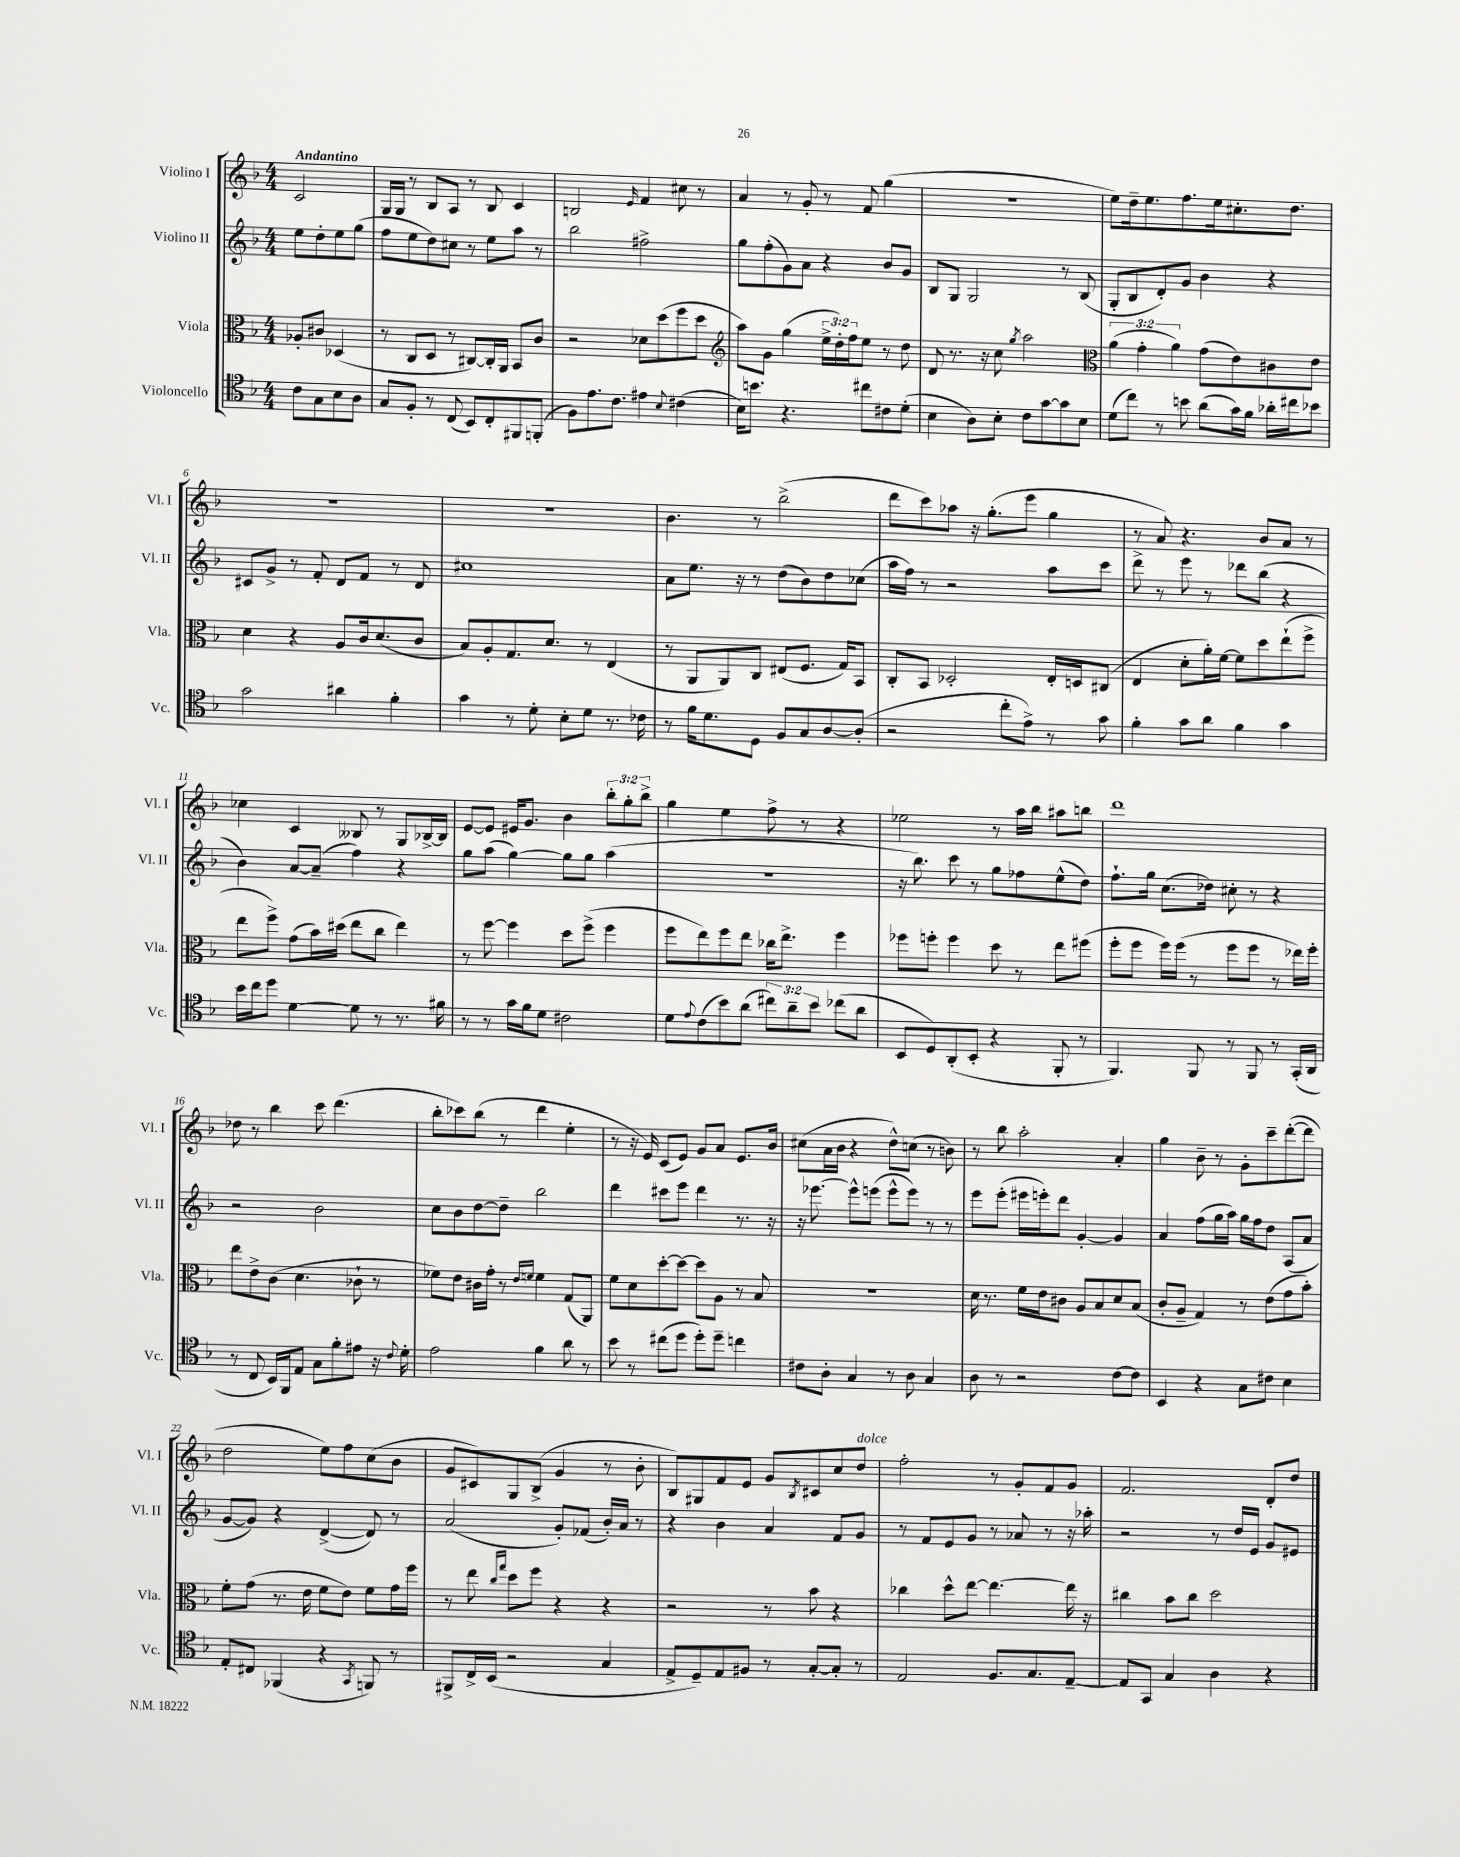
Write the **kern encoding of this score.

**kern	**kern	**kern	**kern
*staff4	*staff3	*staff2	*staff1
*clefC4	*clefC3	*clefG2	*clefG2
*k[b-]	*k[b-]	*k[b-]	*k[b-]
*M4/4	*M4/4	*M4/4	*M4/4
8c	8A-'	8ee	2c
8G	8c#	8dd'	.
8B-	(4D-	8ee	.
8A	.	(8gg	.
=	=	=	=
8G	8r	8ff	16G
.	.	.	16G
8F'	8C	8ee	8r
8r	8D	8dd)	8B-
(8C	8r	8cc#	8A
8BB-)	[8C#)	8r	8r
8C'	16C#']	8ee	8B-
.	16AA	.	.
8FF#	8BB-	8aa	4c
(8FF'	8c	8r	.
=	=	=	=
8F)	2r	2bb-	2B
8.e	.	.	.
8.c	.	.	.
.	.	.	16qqe
4e#	8d-	2ff#^	4f
.	(8dd	.	.
8qqB-	.	.	.
(4c#	8ff	.	8cc#
.	8dd	.	8r
=	=	=	=
*	*clefG2	*	*
16B-)	8aa)	8gg	4a
8.b	.	.	.
.	8g	(8ff'	.
4.r	(4gg	8g)	8r
.	.	8a	8g'
.	24ee^	4r	8r
.	24dd')	.	.
.	24ff	.	.
8cc#	8ee	.	8f
8c#	8r	8b-	(4gg
(8d'	8dd	8g	.
=	=	=	=
4B-	8d	8B-	1r
.	8.r	8G	.
8A)	.	2G	.
.	16r	.	.
8B-'	8cc	.	.
.	8qgg	.	.
8c	2aa	.	.
[8g	.	.	.
8g]	.	8r	.
8B-	.	(8B-	.
=	=	=	=
*	*clefC3	*	*
(8d	(6a	8G'	8ee)
8cc)	.	8B-	16dd~
.	6g'	.	.
.	.	.	8.ee
8r	.	8d')	.
.	6a)	.	.
8b	.	8g	8.ff
(8a	(8g	4b-	.
.	.	.	16ee
16g)	8e)	.	8.cc#'
16f	.	.	.
16a-'	8c#	4r	.
16cc#	.	.	8.dd
8b-	8e	.	.
=	=	=	=
2g	4d	8c#	1r
.	.	8g^	.
.	4r	8r	.
.	.	8f'	.
4a#	8A	8d	.
.	16c	8f	.
.	(8.d	.	.
4f'	.	8r	.
.	8c	8d	.
=	=	=	=
4g	8B-)	1cc#	1r
.	8A'	.	.
8r	8.G	.	.
8d'	.	.	.
.	8.d	.	.
8B-'	.	.	.
8d	8r	.	.
8.r	(4E	.	.
16c-	.	.	.
=	=	=	=
8r	8r	8a	4.b-
16f	8AA	8.ee	.
8.d	.	.	.
.	8AA)	.	.
.	.	16r	.
8D	8C	8r	8r
8F	(8E#	(8dd	(2bb-^
8G	8.F	8b-)	.
[8A	.	8dd	.
.	16G)	.	.
(8A']	8BB-	(8cc-	.
=	=	=	=
2r	8C'	16aa	8ddd
.	.	16ff)	.
.	8BB-	8r	8ccc)
.	2D-'	2r	8aa-
.	.	.	16r
.	.	.	(8.gg'
8cc'	.	.	.
8e^)	.	.	8eee
8r	16E'	8aa	4gg
.	16D	.	.
8g	(8C#	8ccc	.
=	=	=	=
4f'	4E	8ddd^	8r
.	.	8r	8a)
8g	8d'	8eee	4.r
8a	16a')	8r	.
.	[16f	.	.
4f	8f]	8ddd-	.
.	8dd	(8bb-	8b-
4g	(8ee`	4r	8a
.	8ff^	.	8r
=	=	=	=
16b-	8ee	4b-)	4cc-
16cc	.	.	.
8dd	8ff^)	.	.
[4d	(8g	[8a	4c
.	16b-)	(8a~]	.
.	(16dd#	.	.
8d]	8ee	4ff)	8B--
8r	8cc	.	8r
8.r	4ee)	4r	8G
.	.	.	[16B-^
16f#	.	.	16B-]
=	=	=	=
8r	8r	8gg	[8e
8r	[8ff	(8aa	8e]
16g	4ff]	[4gg)	16e#
16f	.	.	8.g
8d	.	.	.
2c#	8dd	8gg]	4b-
.	(8ff^	8gg	.
.	4ff	(4aa	12bb-'
.	.	.	12gg'
.	.	.	12bb-^
=	=	=	=
8d	8ff	1r	4gg
8qqe	.	.	.
(8c	8ee)	.	.
8b-)	8ff	.	4ee
(8a	8ee	.	.
12cc#)	16cc-	.	8ff^
.	8.ee^	.	.
12a~	.	.	.
.	.	.	8r
12b-	.	.	.
(8cc-	4ff	.	4r
8a	.	.	.
=	=	=	=
8BB-	8ff-	16r	2ee-
.	.	8.bb-)	.
8D)	8ff'	.	.
(8AA'	4ff	8ccc	.
8BB-'	.	8r	.
4r	8dd	8gg	8r
.	8r	8ff-	16aa
.	.	.	16bb-
8FF'	8ee	(8ee^^	8aa#
8r	(8ff#	8dd)	8bb
=	=	=	=
4.FF)	8ff'	8.ff`	1ddd
.	8ff	.	.
.	.	16gg	.
.	16ff)	(8.cc	.
.	(16ff	.	.
8FF	8r	.	.
.	.	16dd-)	.
8r	8ff	8cc#'	.
8FF	8ff	8r	.
8r	8r	4r	.
(16GG'	16ee-)	.	.
16AA	16ff'	.	.
=	=	=	=
8r	8ee	2r	8dd-
8C	8e^	.	8r
16BB-)	(8c	.	4bb-
16FF	.	.	.
8E	4.d	.	.
8G	.	2b-	8ccc
8f'	.	.	(4.ddd
8e#	8c-`	.	.
16r	8r	.	.
8qqc	.	.	.
16d'	.	.	.
=	=	=	=
2e	8f-)	8cc	8bb-'
.	8e	8b-	8ccc-)
.	16c#	[8dd	(8bb-
.	16g'	.	.
.	8r	8dd~]	8r
.	16qqe	.	.
.	16qqf	.	.
4f	4f	2bb-	4ddd
8a	(8G	.	4ee'
8r	8AA)	.	.
=	=	=	=
8b-	8f	4ddd	8r
8r	8d	.	16r
.	.	.	16e)
(8cc#	[8dd'	8ccc#	(8c
8dd	8dd_	8eee	8e)
8dd')	8dd]	4ddd	8g
8dd~	8A	.	8a
4cc	8r	8.r	8.e
.	8B-	.	.
.	.	16r	16b-
=	=	=	=
8c#	1r	16r	(8cc#
.	.	[8.eee-	.
8A'	.	.	16a
.	.	.	16b-
4G	.	8eee-^^]	4r
.	.	(8eee	.
8r	.	8eee^^	8dd^^)
8A	.	8eee)	(8cc
4G	.	8r	8r
.	.	8r	8b)
=	=	=	=
8A	16d	8eee	8r
.	8.r	.	.
8r	.	(8eee'	8bb-
2r	16f	16eee#	2aa'
.	16e	16eee')	.
.	8c#	8ddd	.
.	8A	[4g'	.
.	8B-	.	.
[8c	8d	4g]	4a'
8c]	(8B-	.	.
=	=	=	=
4BB-	8c'	4a	4gg
.	8A~	.	.
4r	4G)	(8ff	8b-~
.	.	16gg	8r
.	.	16aa)	.
8G	8r	16gg	8g'
.	.	16ff	.
8c#	(8e	8dd	8ccc~
4B-	8g	(8A	([8ddd'
.	8b-')	8a	8ddd]
=	=	=	=
8E'	8f'	[8g	2dd
8C#	(8g	8g])	.
(4FF-	8.r	4r	.
.	16e	.	.
4r	8f	([4d^	8ee)
.	8e)	.	8ff
8qGG	.	.	.
8FF)	8f	8d])	(8cc
8r	16g	8r	8b-
.	16ff	.	.
=	=	=	=
8FF#^	8r	(2a	8g
16C^	8ee	.	8c#)
(16BB-	.	.	.
.	16qqcc	.	.
.	16qqgg	.	.
2r	8dd	.	8G
.	8ff	.	(8B-^
.	4r	8g')	4g
.	.	(8f-	.
4G	4r	16b-')	8r
.	.	16a	.
.	.	8r	8b-'
=	=	=	=
8E^	2r	4r	8B-)
8D~)	.	.	8G#
8E	.	4b-	8f
8F#	.	.	8e
8r	8r	4a	8g
.	.	.	8qB-
[8G'	8b-	.	8c#
8G']	4r	8f	8cc
8r	.	8g	8dd
=	=	=	=
2E	4cc-	8r	2ff'
.	.	8f	.
.	8dd^^	8e	.
.	[8ee	8g	.
8.F	4.ee_	8r	8r
.	.	8a-	8g'
8.G	.	.	.
.	.	8r	8f
[8E~	16ee]	16r	8g
.	16r	16aa-'	.
=	=	=	=
8E]	4cc#	2r	2.f
8GG	.	.	.
4G	8b-	.	.
.	8cc#	.	.
4A	2dd	8r	.
.	.	16dd	.
.	.	16e	.
4r	.	8g	8d'
.	.	8e#	8dd
==	==	==	==
*-	*-	*-	*-
